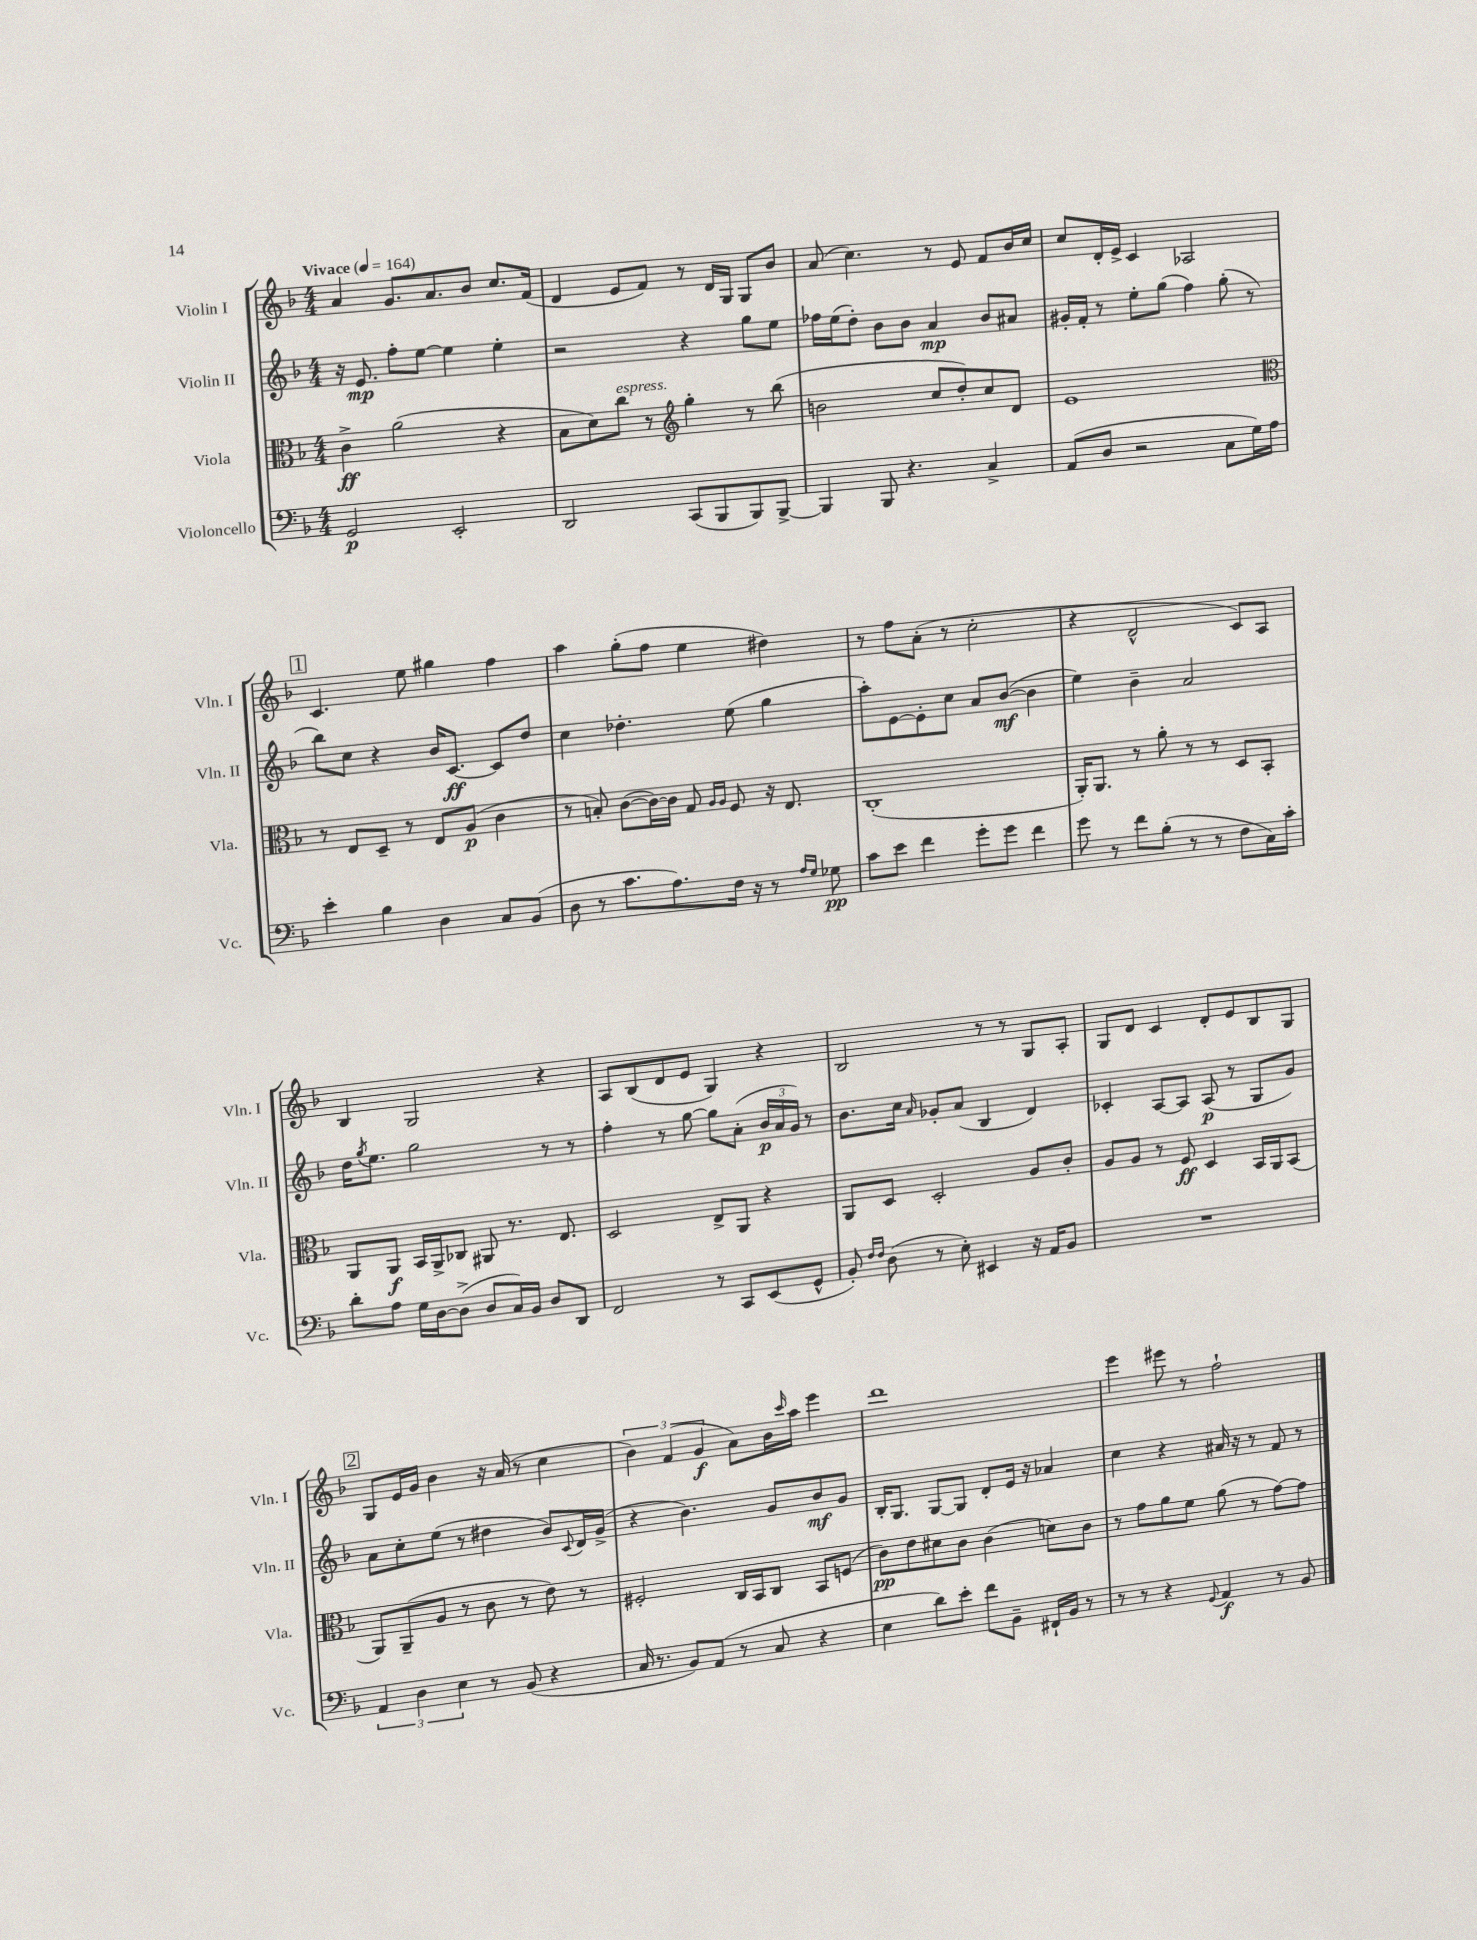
<<
\new StaffGroup <<
\new Staff = "s0" \with { instrumentName = "Violin I" shortInstrumentName = "Vln. I" } {
    \clef treble \key f \major \numericTimeSignature \time 4/4 \tempo "Vivace" 4 = 164
    a'4 g'8. a'8. bes'8 c''8. f'16( |
    d'4 e'8 f'8) r8 d'16 g16 g8 bes'8 |
    a'8( c''4.) r8 e'8 f'8 bes'16 c''16 |
    c''8 d'16-. e'16-> c'4 aes2 |
    \mark \markup { \box "1" } c'4. e''8 gis''4 f''4 |
    a''4 g''8-.( f''8 e''4 dis''4) |
    r8 f''8 a'8-.( r8 c''2-. |
    r4 d'2-^ c'8) a8 |
    bes4 g2 r4 |
    a8 bes8( d'8 e'8 g4) r4 |
    bes2 r8 r8 g8 a8-. |
    g8 d'8 c'4 d'8-. e'8 bes8 g8 |
    \mark \markup { \box "2" } g8 e'16 g'16 bes'4 r16 a'16( r8 c''4 |
    \tuplet 3/2 { bes'4) f'4( g'4\f } a'8) bes'16 \grace { c'''16 } a''16 e'''4 |
    d'''1 |
    e'''4 eis'''8 r8 f''2-! \bar "|." |
}
\new Staff = "s1" \with { instrumentName = "Violin II" shortInstrumentName = "Vln. II" } {
    \clef treble \key f \major \numericTimeSignature \time 4/4
    r16 e'8.\mp f''8-. e''8~ e''4 e''4-. |
    r2 r4 g''8 e''8 |
    fes''16 e''16( d''8-.) bes'8 bes'8 a'4\mp bes'8 ais'8 |
    gis'16-. f'16-. r8 e''8-. g''8( f''4) g''8-.( r8 |
    \mark \markup { \box "1" } bes''8) c''8 r4 bes'16 c'8.~\ff c'8 d''8 |
    c''4 des''4.-. e''8( g''4 |
    a''8-.) e'8~ e'8-. c''8 a'8 bes'8~\mf( bes'4 |
    e''4) bes'4-- a'2 |
    d''16 \acciaccatura { g''8 } e''8. g''2 r8 r8 |
    f''4-. r8 g''8~ g''8 a'8-.( \tuplet 3/2 { bes'16\p a'16 g'16) } r8 |
    bes'8. c''16 \grace { a'16 } ges'8-. a'8( bes4 d'4) |
    ces'4-. a8~ a8 a8\p( r8 g8 g'8) |
    \mark \markup { \box "2" } a'8 c''8-. e''8( r8 dis''4 bes'8) \appoggiatura { c'8 } d'16 g'16->( |
    r4 bes'4.) g'8 bes'8\mf g'8 |
    bes16-. g8. g8~ g8 d'8-. e'16 r16 aes'4 |
    c''4 r4 ais'16 r16 r8 f'8 r8 \bar "|." |
}
\new Staff = "s2" \with { instrumentName = "Viola" shortInstrumentName = "Vla." } {
    \clef alto \key f \major \numericTimeSignature \time 4/4
    c'4->\ff a'2( r4 |
    bes8 d'8) c''8^\markup { \italic "espress." } r8 \clef treble g''4-. r8 bes''8( |
    b'2 c''8 d''8-.) c''8 d'8 |
    e'1 |
    \mark \markup { \box "1" } \clef alto r8 e8 d8-- r8 e8 a8\p( c'4 |
    r8 b8-.) c'8~( c'16~) c'16 g8 \grace { a16 a16 } f8 r16 e8. |
    c1-.( |
    a,16-.) a,8. r8 a'8-. r8 r8 d8 bes,8-. |
    a,8 a,8\f bes,16 a,16-> ces8 ais,8 r8. e8. |
    d2 e8-> a,8 r4 |
    a,8 d8 d2-. a8 c'8-. |
    a8 a8 r8 f8\ff d4 bes,16 a,16 bes,8( |
    \mark \markup { \box "2" } a,8) a,8--( a8 r8 c'8 r8 e'8) r8 |
    fis2-. c16 bes,16 c8 bes,8 f8( |
    c'8\pp) e'8 dis'8 c'8 c'4( d'8) c'8 |
    r8 g'8 a'8 f'8 a'8( r8 g'8~) g'8 \bar "|." |
}
\new Staff = "s3" \with { instrumentName = "Violoncello" shortInstrumentName = "Vc." } {
    \clef bass \key f \major \numericTimeSignature \time 4/4
    g,2\p e,2-. |
    d,2 c,8( bes,,8 bes,,8) bes,,8~-> |
    bes,,4 bes,,8 r4. c4-> |
    a,8( d8 r2 c8 g16) a16 |
    \mark \markup { \box "1" } e'4-. bes4 d4 c8 bes,8( |
    d8 r8 c'8. a8.) f16 r16 r8 \grace { a16 g16 } ges8\pp |
    c'8 e'8 f'4 g'8-. g'8 f'4 |
    g'8 r8 f'8 bes8-.( r8 r8 f8 c16) c'16-. |
    d'8-. a8 g16 d16~ d8->( d8 c16) bes,16 d8 d,8 |
    f,2 r8 c,8 e,8( g,8-^ |
    bes,8-.) \grace { f16 f16 } d8( r8 e8-.) eis,4 r16 a,16 bes,8 |
    R1 |
    \mark \markup { \box "2" } \tuplet 3/2 { a,4 d4 e4 } r8 bes,8( r4 |
    c16 r8. bes,8) a,8( r8 c8 r4 |
    e4 d'8) e'8-. f'8 bes,8-- fis,16-! bes,16 r8 |
    r8 r8 r4 \appoggiatura { g,8 } a,4\f r8 bes,8 \bar "|." |
}
>>
>>
\layout { \context { \Score \remove "Bar_number_engraver" } }
